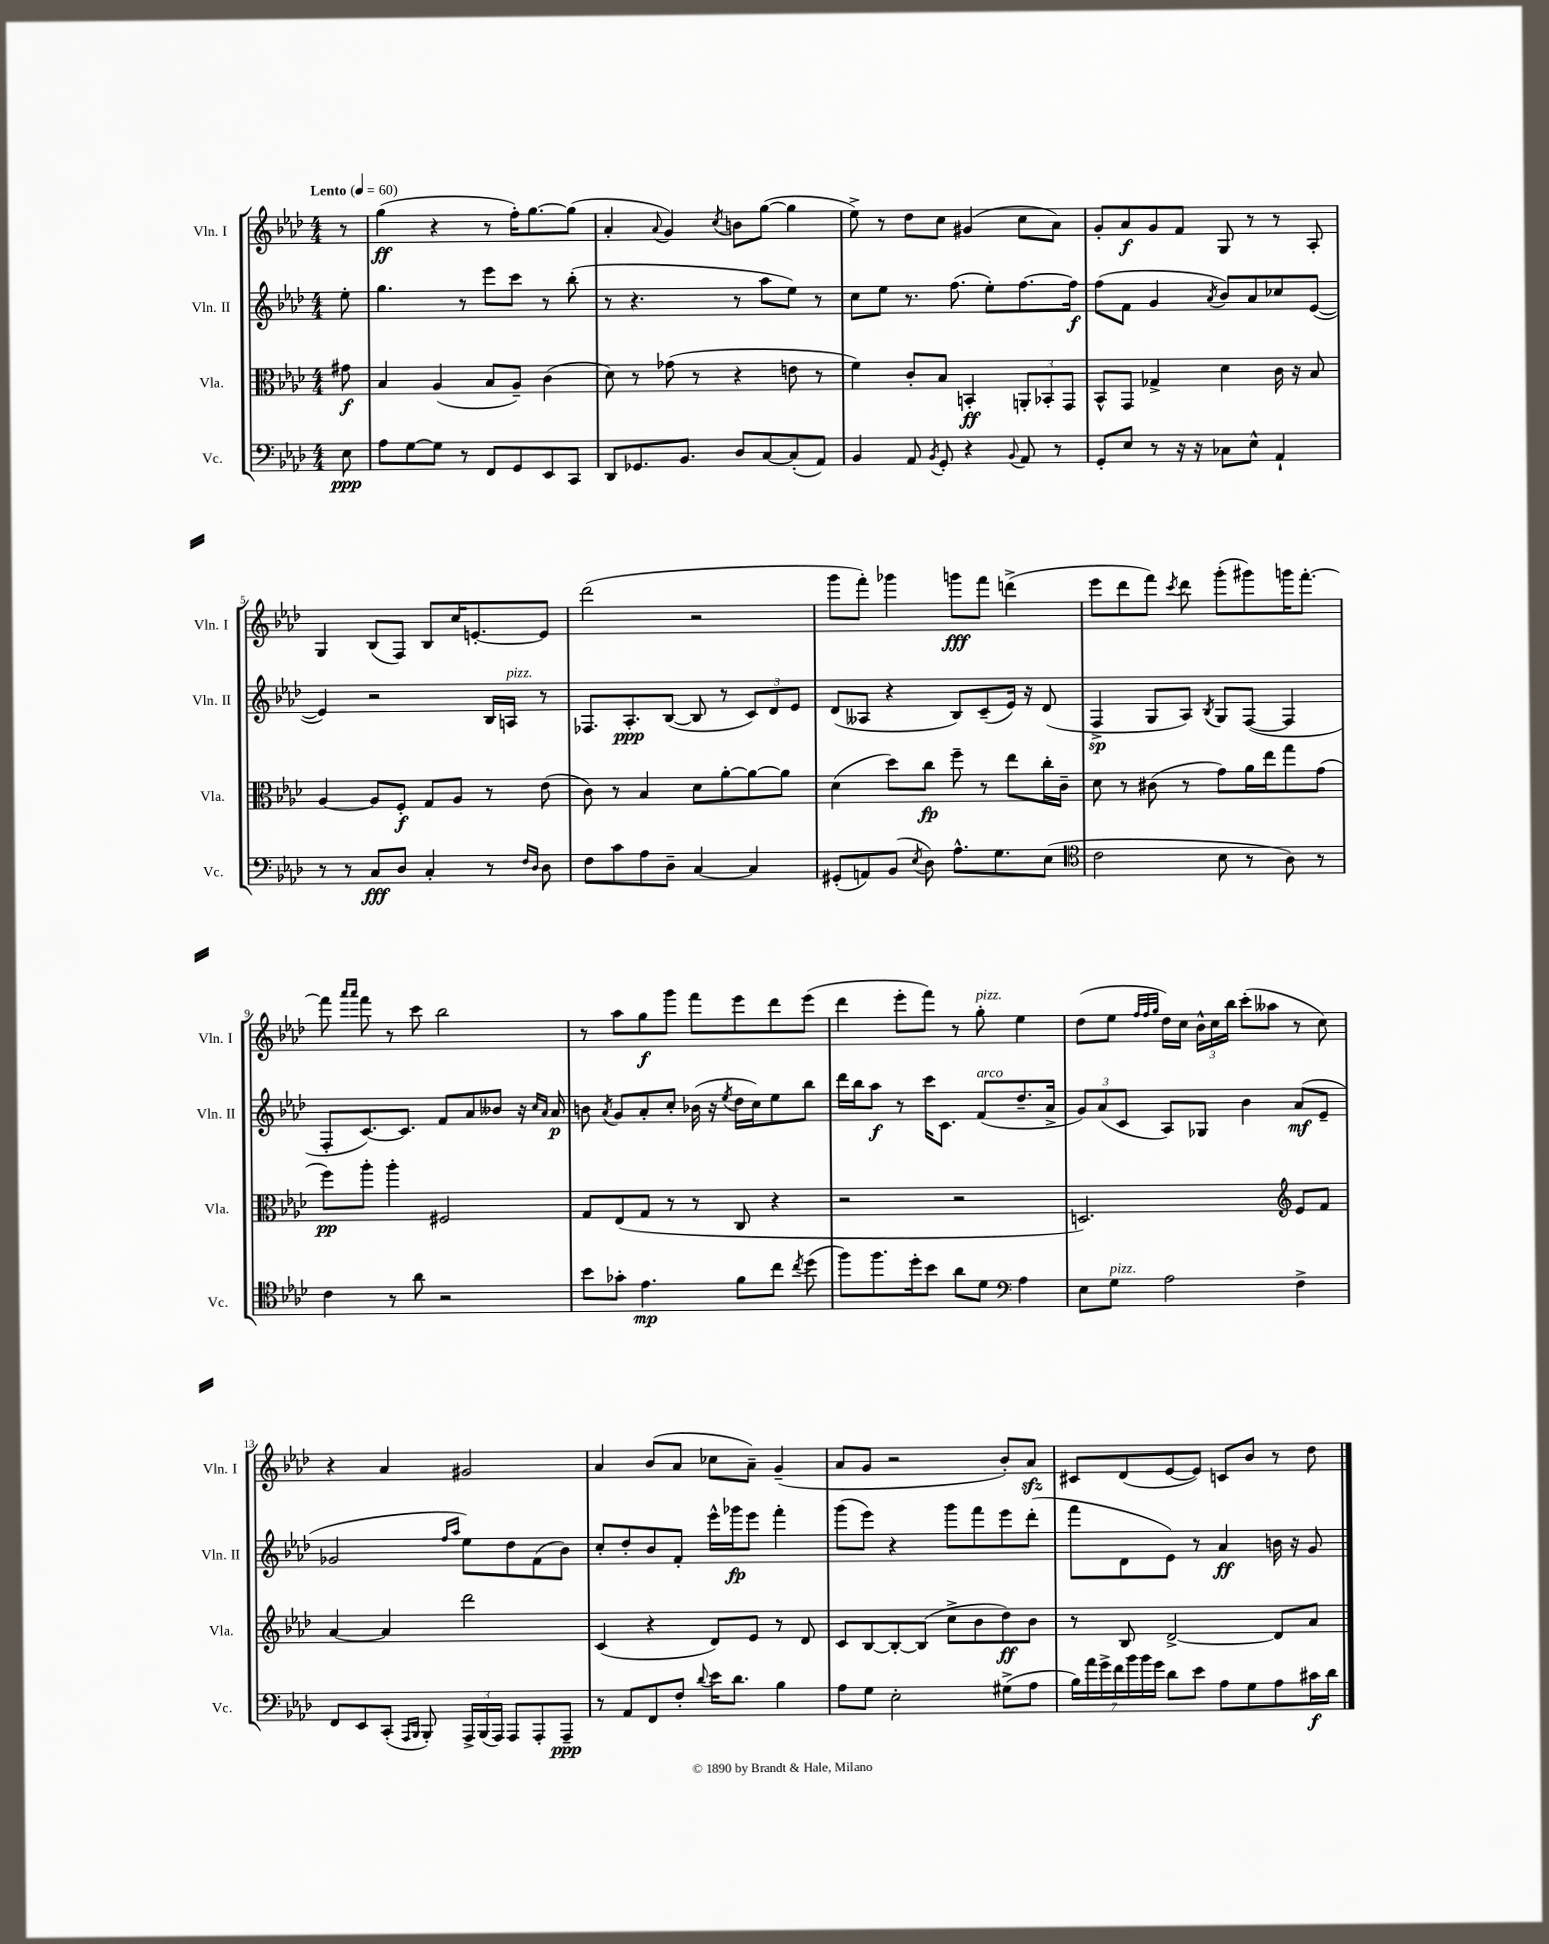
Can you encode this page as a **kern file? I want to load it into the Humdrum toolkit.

**kern	**kern	**kern	**kern
*staff4	*staff3	*staff2	*staff1
*clefF4	*clefC3	*clefG2	*clefG2
*k[b-e-a-d-]	*k[b-e-a-d-]	*k[b-e-a-d-]	*k[b-e-a-d-]
*M4/4	*M4/4	*M4/4	*M4/4
*MM60	*MM60	*MM60	*MM60
8E-	8g#	8ee-'	8r
=	=	=	=
8A-	4B-	4.gg	(4gg
[8G	.	.	.
8G]	(4A-	.	4r
8r	.	8r	.
8FF	8B-	8eee-	8r
8GG	8A-~)	8ccc	16ff')
.	.	.	[8.gg
8EE-	(4c	8r	.
8CC	.	(8bb-'	(8gg]
=	=	=	=
8DD-	8d-)	8r	4a-'
8.GG-	8r	4.r	.
.	.	.	8qqa-
.	(8g-	.	4g)
8.BB-	.	.	.
.	8r	.	.
.	.	.	8qcc
8D-	4r	8r	8b
[8C	.	8aa-	([8gg
(8C']	8e	8ee-)	4gg]
8AA-)	8r	8r	.
=	=	=	=
4BB-	4f)	8cc	8ee-^)
.	.	8ee-	8r
8AA-	8c'	8.r	8dd-
8qBB-	.	.	.
8GG'	8B-	.	8cc
.	.	(8.ff	.
4r	4BB'	.	(4g#
.	.	8ee-')	.
8qqBB-	.	.	.
8AA-	12AA'	[8.ff	8cc
.	12BB-'	.	.
8r	.	.	8a-)
.	12GG	.	.
.	.	16ff]	.
=	=	=	=
8GG'	8BB-^^	(8ff	8g'
8E-	8GG	8f	8a-
8r	4G-^	4g	8g
16r	.	.	8f
16r	.	.	.
.	.	8qa-	.
8C-	4d-	8b-)	8G
8E-^^	.	8a-	8r
4AA-`	16c	8cc-	8r
.	16r	.	.
.	8B-	([8e-	8A-'
=	=	=	=
8r	[4A-	4e-])	4G
8r	.	.	.
8C	8A-]	2r	(8B-
8D-	8F'	.	8F)
4C'	8G	.	8B-
.	8A-	.	16cc
.	.	.	[8.e'
8r	8r	16B-	.
.	.	16A	.
16qqF	.	.	.
16qqD-	.	.	.
8D-	(8e-	8r	8e]
=	=	=	=
8F	8c)	8.F-	(2ddd-
8c	8r	.	.
.	.	8.A-'	.
8A-	4B-	.	.
8D-~	.	([8B-	.
[4C	8d-	8B-]	2r
.	[8a-'	8r	.
4C]	8a-_	12c)	.
.	.	12d-	.
.	8a-]	.	.
.	.	12e-	.
=	=	=	=
(8GG#'	(4d-	(8d-	8ggg
8AA)	.	8A--	8fff')
(8BB-	8dd-)	4r	4ggg-
8qE-	.	.	.
8D-)	8cc	.	.
8.A-^^	8ff~	8B-)	8ggg
.	8r	(8c~	8fff
8.G	.	.	.
.	8ee-	16e-)	(4ddd^
.	.	16r	.
(8E-	16cc'	(8d-	.
.	16c~	.	.
=	=	=	=
*clefC4	*	*	*
2c	8d-	4F^	8eee-
.	8r	.	8ddd-
.	(8c#	8G	8fff)
.	.	.	8qccc
.	8r	8A-)	8ddd-
.	.	8qB-	.
8B-	8g)	8G	(8ggg'
8r	16a-	([8F	8ggg#)
.	16ee-	.	.
8A-)	8gg	4F]	16ggg
.	.	.	[8.fff'
8r	(8g	.	.
=	=	=	=
4c	8ff)	8F'	8fff]
.	.	.	16qqaaa-
.	.	.	16qqaaa-
.	8aa-'	[8.c)	8fff
8r	4aa-'	.	8r
.	.	8.c]	.
8a-	.	.	8ccc
2r	2F#	8f	2bb-
.	.	8a-	.
.	.	8b--	.
.	.	16r	.
.	.	16qqcc	.
.	.	16qqa-	.
.	.	16a-	.
=	=	=	=
8b-	8G	8b	8r
.	.	8qa-	.
8g-'	(8E-	8g	8aa-
4.e-	8G	8a-'	8gg
.	8r	8cc'	8ggg
.	8r	(16b-	8fff
.	.	16r	.
.	.	8qee-	.
8f	8C	16dd-	8eee-
.	.	16cc)	.
8cc	4r	8ee-	8ddd-
8qcc	.	.	.
(8dd-	.	8bb-	(8eee-
=	=	=	=
8ff)	2r	16ddd-	4ddd-
.	.	16bb-	.
8.ff	.	8aa-	.
.	.	8r	8eee-'
16dd-'	.	.	.
8b-	.	16ccc	8fff)
.	.	8.c	.
8a-	2r	.	8r
8d-	.	(8f	8gg'
*clefF4	*	*	*
4A-	.	8.dd-~	4ee-
.	.	16a-^	.
=	=	=	=
8E-	2.D)	12g)	(8dd-
.	.	(12a-	.
8G	.	.	8ee-
.	.	12c	.
.	.	.	32qqff
.	.	.	32qqff
.	.	.	32qqgg
2A-	.	8A-)	16dd-)
.	.	.	16cc
.	.	8G-	24b-^^
.	.	.	24cc
.	.	.	24bb-
.	.	4b-	(8ccc'
.	.	.	8aa--
*	*clefG2	*	*
4F^	8e-	(8a-	8r
.	8f	8e-~	8cc)
=	=	=	=
8FF	[4a-	2g-	4r
8EE-	.	.	.
(8CC'	4a-]	.	4a-
16qqAAA-	.	.	.
16qqBBB-	.	.	.
8BBB-')	.	.	.
.	.	16qqff	.
.	.	16qqaa-	.
24AAA-^	2ddd-	8ee-)	2g#
(24BBB-	.	.	.
24AAA-)	.	.	.
8AAA-	.	8dd-	.
8AAA-'	.	(8f	.
8AAA-~	.	8b-)	.
=	=	=	=
8r	(4c	8cc'	4a-
8AA-	.	8dd-'	.
8FF	4r	8b-	(8b-
8F'	.	8f'	8a-
8qqd-	.	.	.
16e-	8d-)	16eee-^^	8cc-
8.d-	.	16ggg-	.
.	8e-	8eee-	8a-~)
4B-	8r	4fff'	(4g~
.	8d-	.	.
=	=	=	=
8A-	8c	(8ggg	8a-
8G	[8B-	8eee-)	8g
2E-'	8B-'_	4r	2r
.	(8B-]	.	.
.	8cc^	8ggg	.
.	8b-	8fff	.
(8G#^	8dd-)	8eee-	8b-')
8A-	8b-	(8ddd-'	8a-
=	=	=	=
28B-)	8r	8fff	8c#
28a-	.	.	.
28g^	.	.	.
28f	.	.	.
.	8B-	8d-	(8d-
28b-	.	.	.
28b-	.	.	.
28g	.	.	.
8d-	[2d-^	8e-)	[8e-
8e-	.	8r	8e-])
8A-	.	4a-	8c
8G	.	.	8b-
8A-	8d-]	16b	8r
.	.	16r	.
16c#	8a-	8g	8dd-
16d-	.	.	.
==	==	==	==
*-	*-	*-	*-
